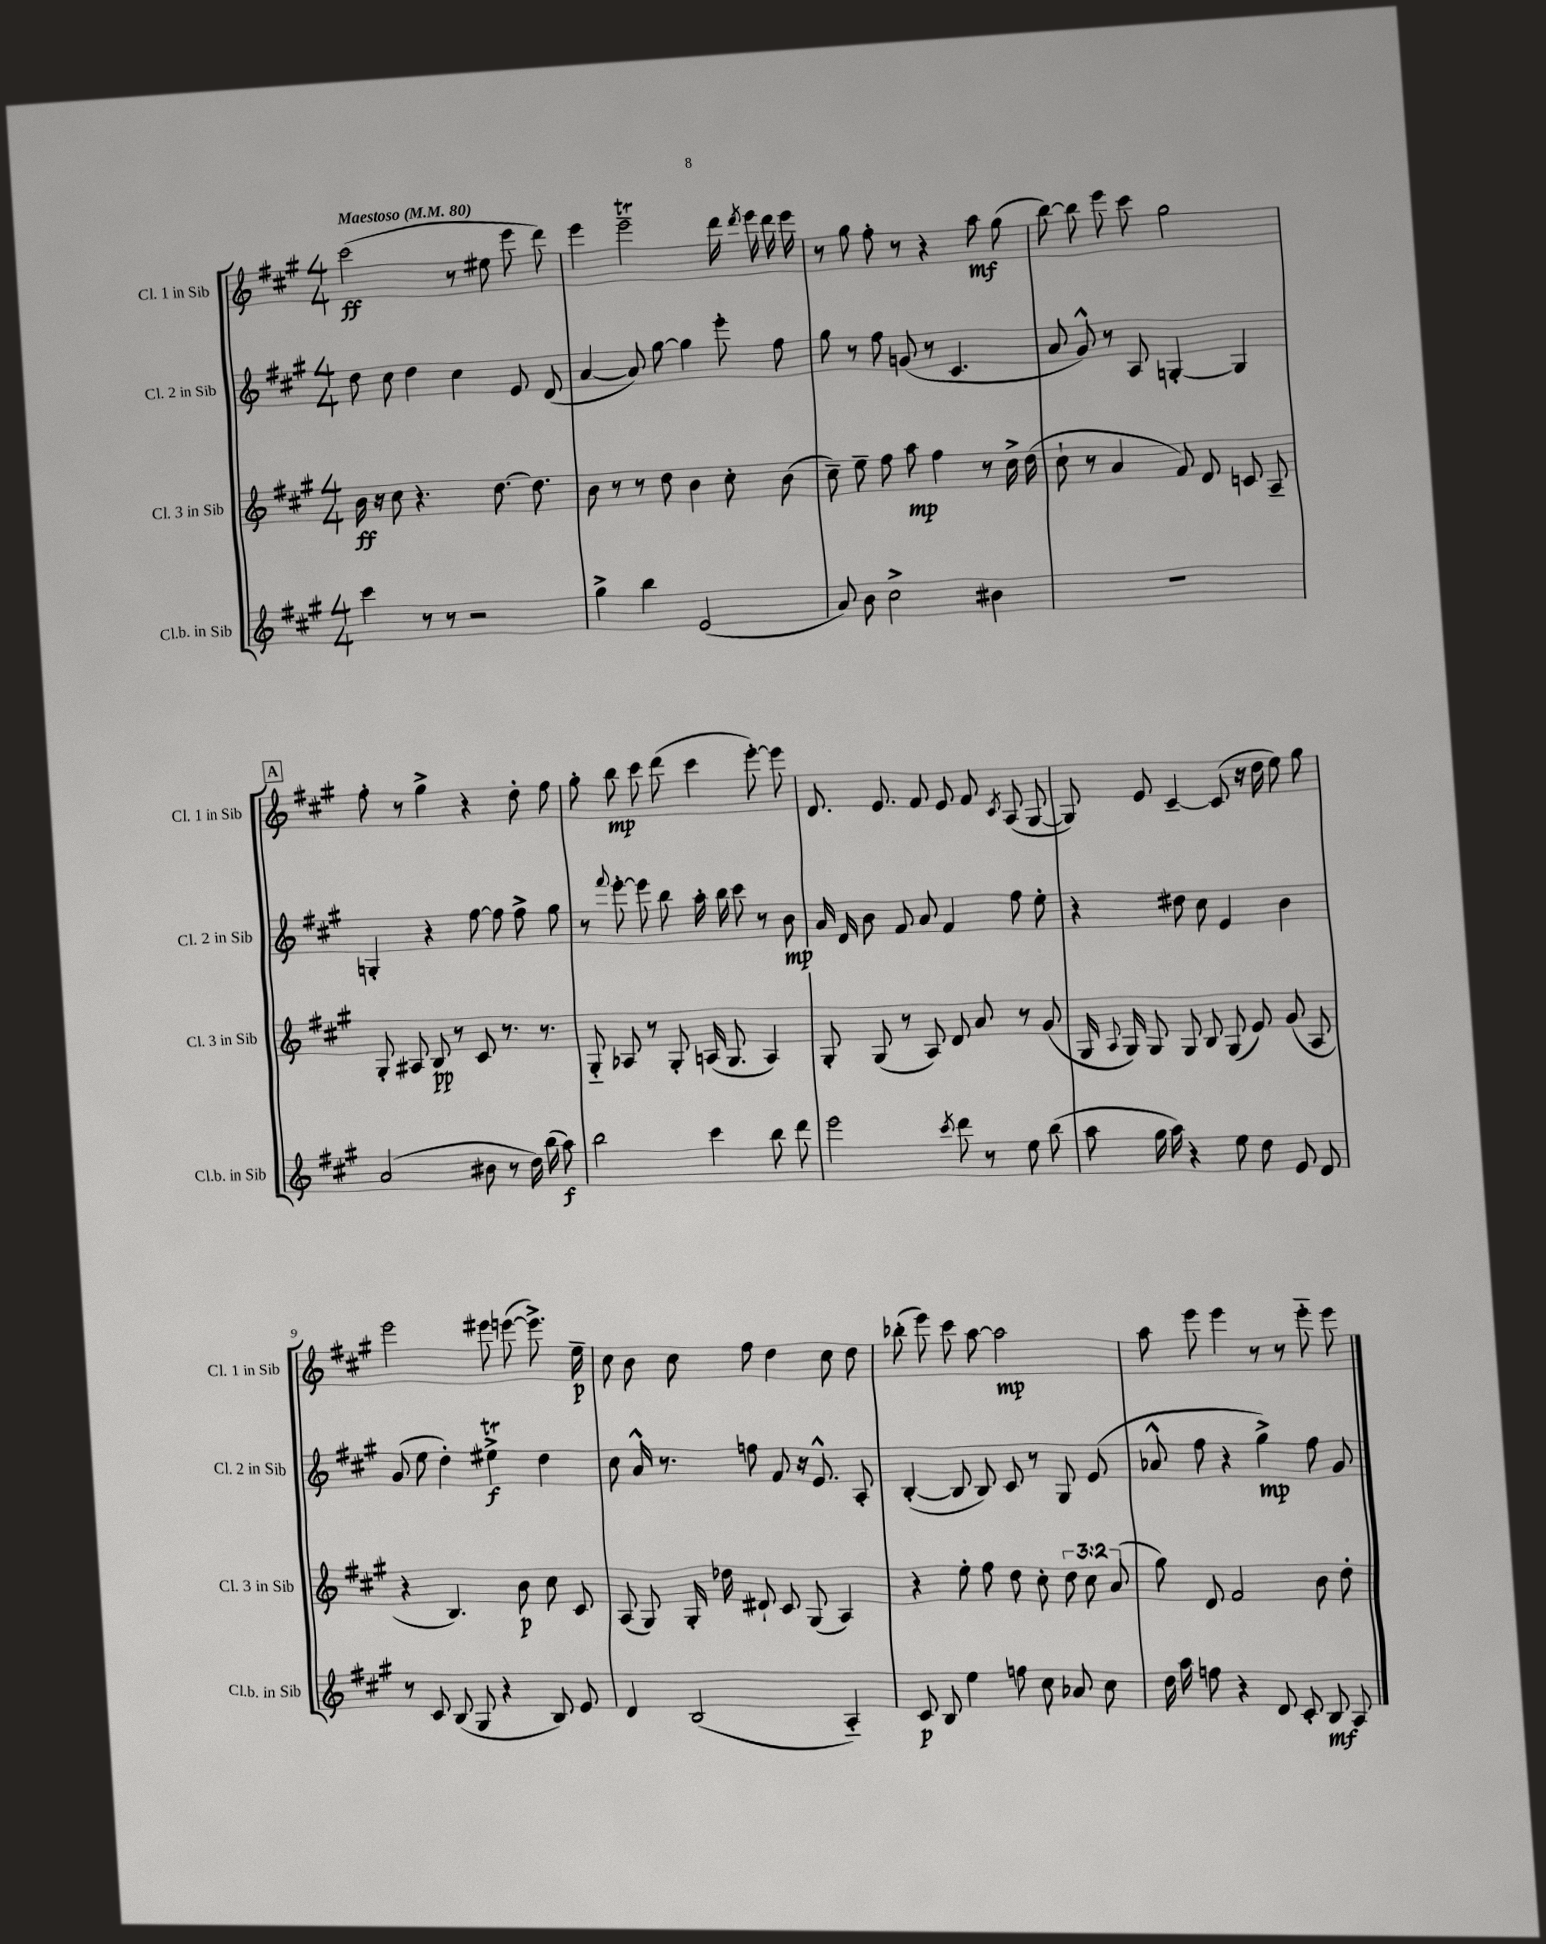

**kern	**dynam	**kern	**dynam	**kern	**dynam	**kern	**dynam
*part4	*part4	*part3	*part3	*part2	*part2	*part1	*part1
*staff4	*staff4	*staff3	*staff3	*staff2	*staff2	*staff1	*staff1
*I"Cl.b. in Sib	*	*I"Cl. 3 in Sib	*	*I"Cl. 2 in Sib	*	*I"Cl. 1 in Sib	*
*I'Cl.b. in Sib	*	*I'Cl. 3 in Sib	*	*I'Cl. 2 in Sib	*	*I'Cl. 1 in Sib	*
*clefG2	*	*clefG2	*	*clefG2	*	*clefG2	*
*k[f#c#g#]	*	*k[f#c#g#]	*	*k[f#c#g#]	*	*k[f#c#g#]	*
*M4/4	*	*M4/4	*	*M4/4	*	*M4/4	*
*MM80	*	*MM80	*	*MM80	*	*MM80	*
=1	=1	=1	=1	=1	=1	=1	=1
!	!	!	!	!	!	!LO:TX:a:B:t=Maestoso	!
4ccc#\	.	16b\	ff	8dd\	.	(2ccc#\	ff
.	.	16r	.	.	.	.	.
.	.	8cc#\	.	8cc#\	.	.	.
8r	.	4.r	.	4dd\	.	.	.
8r	.	.	.	.	.	.	.
2r	.	.	.	4cc#\	.	8r	.
.	.	[8.dd\	.	.	.	8ee#X\	.
.	.	.	.	8e/	.	8eee\	.
.	.	8.dd\]	.	.	.	.	.
.	.	.	.	(8d/	.	8ddd\)	.
=2	=2	=2	=2	=2	=2	=2	=2
4gg#^\	.	8b\	.	[4a/	.	4eee\	.
.	.	8r	.	.	.	.	.
4bb\	.	8r	.	8a/])	.	2eeeT~\	.
.	.	8dd\	.	[8gg#\	.	.	.
(2e/	.	4b\	.	4gg#\]	.	.	.
.	.	8cc#'\	.	8eee'\	.	16ddd\	.
.	.	.	.	.	.	8qddd/	.
.	.	.	.	.	.	16eee\	.
.	.	(8b\	.	8ff#\	.	16ddd\	.
.	.	.	.	.	.	16eee\	.
=3	=3	=3	=3	=3	=3	=3	=3
8a/)	.	8cc#~\)	.	8gg#\	.	8r	.
8b\	.	8ee~\	.	8r	.	8gg#\	.
2cc#^\	.	8ff#\	.	8ff#\	.	8ff#'\	.
.	.	8aa\	mp	(8gn/	.	8r	.
.	.	4ff#\	.	8r	.	4r	.
.	.	.	.	4.c#/	.	.	.
4b#X\	.	8r	.	.	.	8aa\	mf
.	.	16cc#^\	.	.	.	(8gg#\	.
.	.	(16dd\	.	.	.	.	.
=4	=4	=4	=4	=4	=4	=4	=4
1r	.	8cc#`\	.	8a/	.	[8bb\)	.
.	.	8r	.	8g#^^/)	.	8bb\]	.
.	.	4a/	.	8r	.	8eee\	.
.	.	.	.	8A/	.	8ccc#\	.
.	.	8f#/)	.	[4Gn'/	.	2gg#\	.
.	.	8d/	.	.	.	.	.
.	.	8cn/	.	4G/]	.	.	.
.	.	8A~/	.	.	.	.	.
!!LO:LB:g=z
!!LO:REH:place=s1:t=A
=5	=5	=5	=5	=5	=5	=5	=5
(2a/	.	8G#'/	.	4Gn'/	.	8ff#'\	.
.	.	8A#X/	.	.	.	8r	.
.	.	8B/	pp	4r	.	4gg#^\	.
.	.	8r	.	.	.	.	.
8b#X\	.	8c#/	.	[8ff#\	.	4r	.
8r	.	8.r	.	8ff#\]	.	.	.
16dd\)	.	.	.	8ff#^\	.	8dd'\	.
(16bb\	.	8.r	.	.	.	.	.
8aa\)	f	.	.	8gg#\	.	8ff#\	.
=6	=6	=6	=6	=6	=6	=6	=6
2bb\	.	8G#/	.	8r	.	8gg#'\	.
.	.	.	.	8qqfff#/	.	.	.
.	.	8A-X/	.	[8eee'\	.	8bb\	mp
.	.	8r	.	8eee\]	.	8ccc#\	.
.	.	8G#'/	.	8bb\	.	(8ddd\	.
4ccc#\	.	(16An/	.	16aa'\	.	4ccc#\	.
.	.	8.G#/	.	16bb\	.	.	.
.	.	.	.	8ccc#\	.	.	.
8bb\	.	4A/)	.	8r	.	[8eee'\)	.
8ddd\	.	.	.	8b\	mp	8eee\]	.
=7	=7	=7	=7	=7	=7	=7	=7
2eee\	.	8G#'/	.	16a/	.	8.d/	.
.	.	.	.	16d/	.	.	.
.	.	(8G#/	.	8b\	.	.	.
.	.	.	.	.	.	8.e/	.
.	.	8r	.	8f#/	.	.	.
.	.	8A/)	.	8a/	.	8f#/	.
8qccc#/	.	.	.	.	.	.	.
8ddd\	.	8d/	.	4f#/	.	8e/	.
8r	.	8a/	.	.	.	8f#/	.
.	.	.	.	.	.	8qc#/	.
8ee\	.	8r	.	8ff#\	.	(8A/	.
(8bb\	.	(8g#/	.	8ee'\	.	[8G#/	.
=8	=8	=8	=8	=8	=8	=8	=8
8aa\	.	16G#/	.	4r	.	8G#/])	.
.	.	8qqA/	.	.	.	.	.
.	.	16G#/)	.	.	.	.	.
16gg#\	.	8G#/	.	.	.	8e/	.
16aa\)	.	.	.	.	.	.	.
4r	.	8G#/	.	8dd#X\	.	[4c#~/	.
.	.	8B/	.	8cc#\	.	.	.
8ee\	.	(8G#/	.	4e/	.	(8c#/]	.
8dd\	.	8e/)	.	.	.	16r	.
.	.	.	.	.	.	16dd\	.
8e/	.	(8g#/	.	4b\	.	8ee\)	.
8d/	.	8A/	.	.	.	8gg#\	.
!!LO:LB:g=z
=9	=9	=9	=9	=9	=9	=9	=9
8r	.	4r	.	(8g#/	.	2eee\	.
8c#/	.	.	.	8ee\	.	.	.
(8B/	.	4.B/)	.	4dd'\)	.	.	.
8G#/	.	.	.	.	.	.	.
4r	.	.	.	4ee#Xt^\	f	8eee#X\	.
.	.	8b\	p	.	.	([8eeen\	.
8B/)	.	8cc#\	.	4dd\	.	8.eee^\])	.
8e/	.	8c#/	.	.	.	.	.
.	.	.	.	.	.	16ee~\	p
=10	=10	=10	=10	=10	=10	=10	=10
4d/	.	(8A/	.	8cc#\	.	8cc#\	.
.	.	8G#/)	.	16a^^/	.	8b\	.
.	.	.	.	8.r	.	.	.
(2B/	.	16G#'/	.	.	.	8cc#\	.
.	.	16dd-X\	.	.	.	.	.
.	.	8d#X`/	.	8ffn\	.	8ff#\	.
.	.	8c#/	.	8f#/	.	4dd\	.
.	.	(8G#/	.	16r	.	.	.
.	.	.	.	8.e^^/	.	.	.
4A/)	.	4A/)	.	.	.	8cc#\	.
.	.	.	.	8A'/	.	8dd\	.
=11	=11	=11	=11	=11	=11	=11	=11
8c#/	p	4r	.	([4B'/	.	(8bb-X'\	.
8B/	.	.	.	.	.	8eee\)	.
4ee\	.	8ee'\	.	8B/]	.	8ccc#\	.
.	.	8ff#\	.	8B/)	.	[8aa\	.
8ffn\	.	8dd\	.	8c#/	.	2aa\]	mp
8cc#\	.	8cc#'\	.	8r	.	.	.
8a-X/	.	12dd\	.	8G#/	.	.	.
.	.	12cc#\	.	.	.	.	.
8cc#\	.	.	.	(8e/	.	.	.
.	.	(12a/	.	.	.	.	.
=12	=12	=12	=12	=12	=12	=12	=12
16dd\	.	8gg#\)	.	8a-X^^/	.	8aa\	.
16aa\	.	.	.	.	.	.	.
8ffn\	.	8d/	.	8ff#\	.	8eee\	.
4r	.	2f#/	.	4r	.	4eee\	.
8d/	.	.	.	4gg#^\)	mp	8r	.
8c#'/	.	.	.	.	.	8r	.
8B/	mf	8b\	.	8ff#\	.	8eee\	.
8A/	.	8dd'\	.	8g#/	.	8eee\	.
==	==	==	==	==	==	==	==
*-	*-	*-	*-	*-	*-	*-	*-
